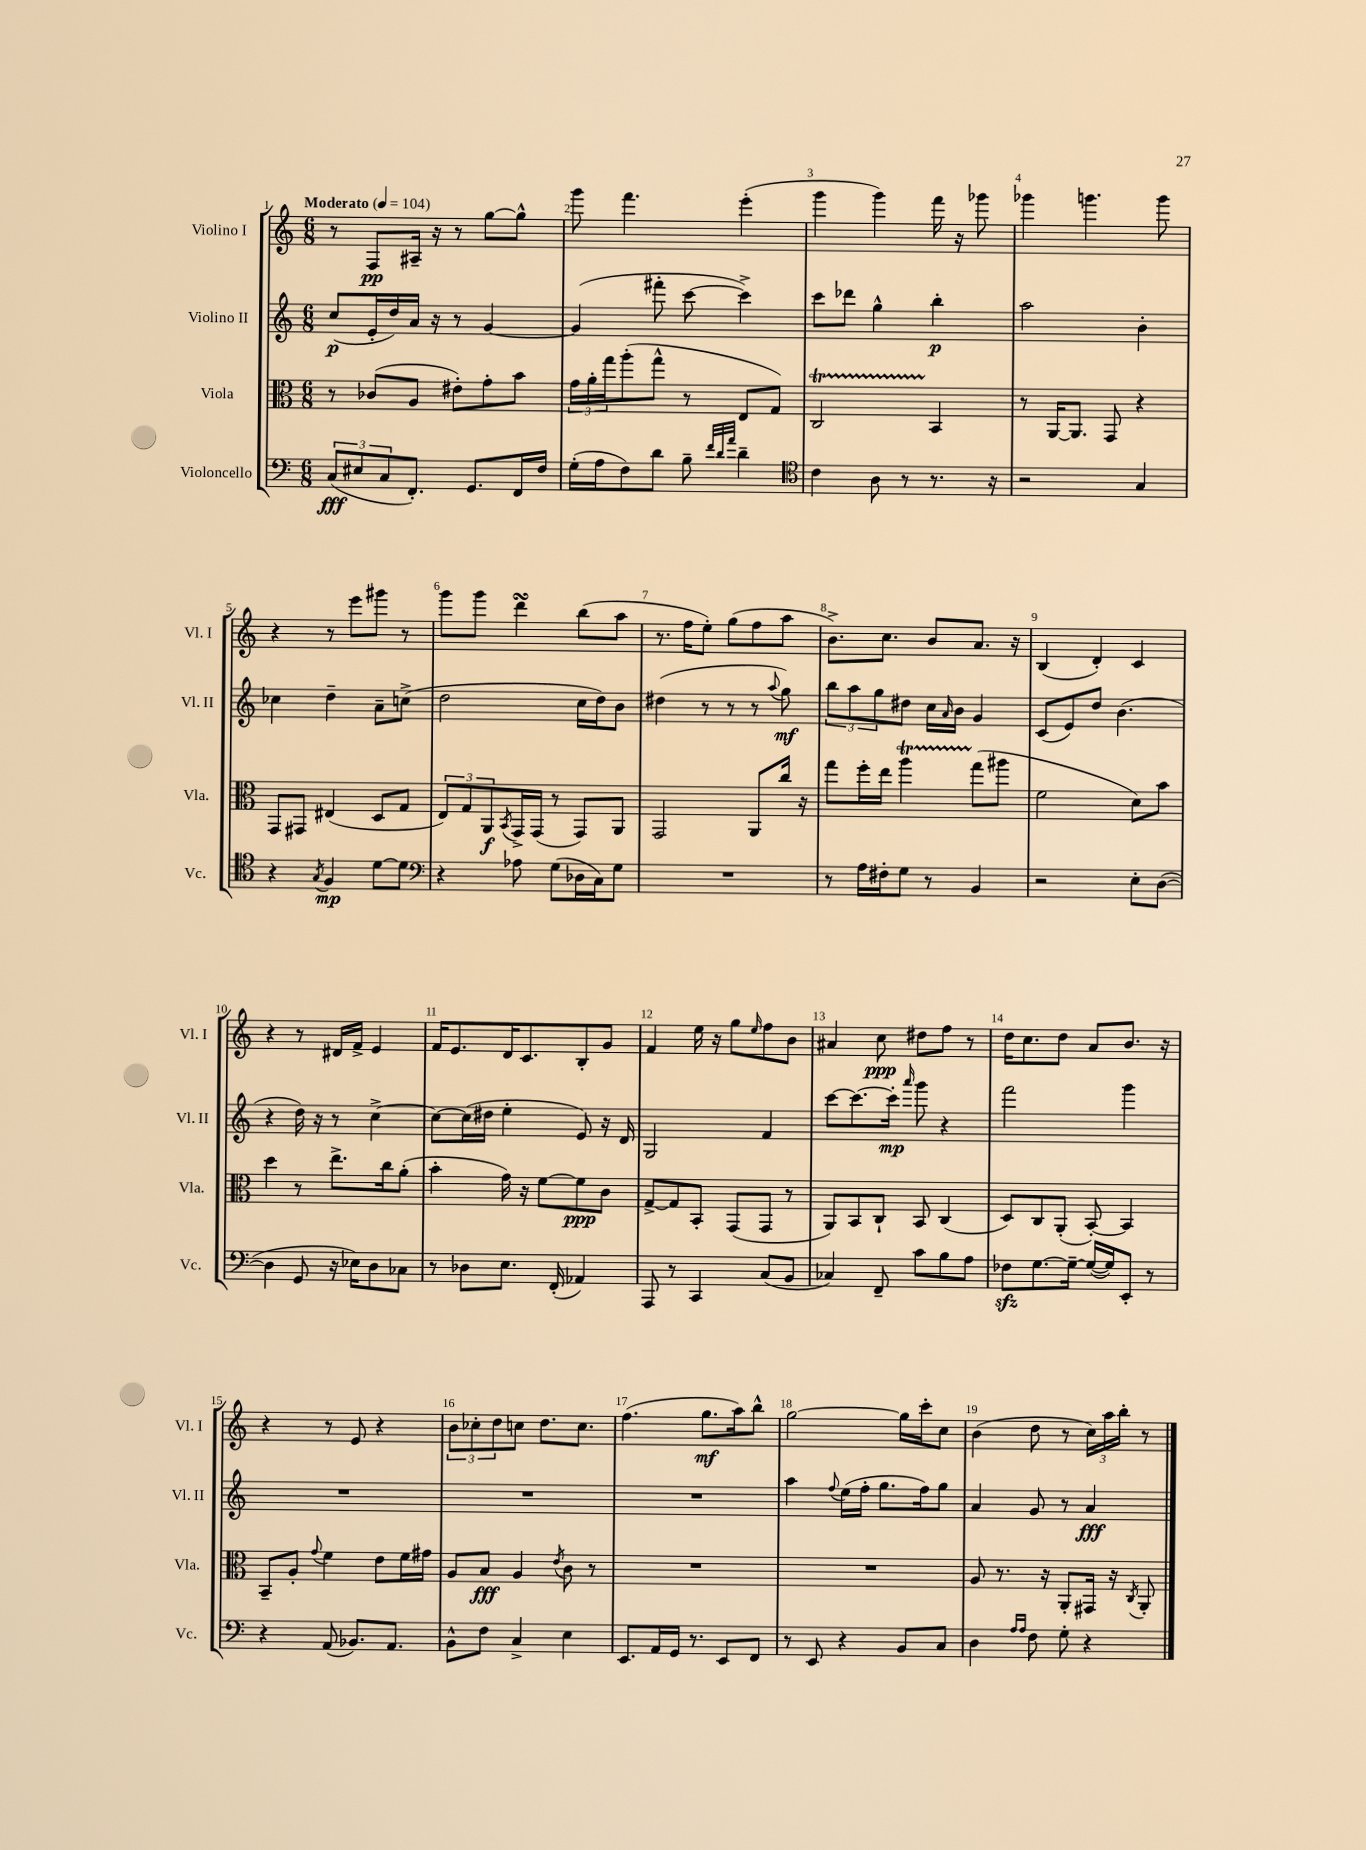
<<
\new StaffGroup <<
\new Staff = "s0" \with { instrumentName = "Violino I" shortInstrumentName = "Vl. I" } {
    \clef treble \key c \major \numericTimeSignature \time 6/8 \tempo "Moderato" 4 = 104
    r8 f8\pp ais16-- r16 r8 g''8~ g''8-^ |
    g'''8 f'''4. e'''4-.( |
    g'''4 g'''4) f'''16 r16 ges'''8 |
    ges'''4 g'''4. g'''8 |
    r4 r8 e'''8 gis'''8 r8 |
    g'''8 g'''8 d'''4\turn b''8( a''8 |
    r8. f''16 e''8-.) g''8( f''8 a''8 |
    b'8.->) c''8. b'8 a'8. r16 |
    b4( d'4-.) c'4 |
    r4 r8 dis'16 f'16-> e'4 |
    f'16 e'8. d'16 c'8. b8-. g'8 |
    f'4 e''16 r16 g''8 \grace { e''16 } f''8 b'8 |
    ais'4 c''8\ppp dis''8 f''8 r8 |
    d''16 c''8. d''8 a'8 b'8. r16 |
    r4 r8 e'8 r4 |
    \tuplet 3/2 { b'8 ces''8-. d''8 } c''8 d''8. c''8. |
    f''4.( g''8.\mf a''16) b''8-^ |
    g''2~ g''16 c'''16-. c''8 |
    b'4( d''8 r8 \tuplet 3/2 { c''16) a''16 b''16-. } r8 \bar "|." |
}
\new Staff = "s1" \with { instrumentName = "Violino II" shortInstrumentName = "Vl. II" } {
    \clef treble \key c \major \numericTimeSignature \time 6/8
    c''8\p( e'16-. d''16) a'16 r16 r8 g'4~ |
    g'4( fis'''8-. c'''8~ c'''4->) |
    c'''8 des'''8 g''4-^ b''4-.\p |
    a''2 b'4-. |
    ces''4 d''4-- a'8-- c''8->( |
    d''2 c''16 d''16) b'8 |
    dis''4( r8 r8 r8 \appoggiatura { a''8 } g''8\mf) |
    \tuplet 3/2 { b''8 a''8 g''8 } dis''8 c''16 \grace { a'16 } b'16 g'4 |
    c'8( e'8) d''8 b'4.( |
    r4 d''16) r16 r8 c''4~-> |
    c''8~ c''16( dis''16 e''4-. e'8) r16 d'16 |
    g2 f'4 |
    c'''8~ c'''8.~ c'''16-.\mp \grace { a'''16 } g'''8 r4 |
    f'''2 g'''4 |
    R2. |
    R2. |
    R2. |
    a''4 \appoggiatura { f''8 } e''16( f''16-. g''8. f''16) g''8 |
    a'4 g'8 r8 a'4\fff \bar "|." |
}
\new Staff = "s2" \with { instrumentName = "Viola" shortInstrumentName = "Vla." } {
    \clef alto \key c \major \numericTimeSignature \time 6/8
    r8 ces'8( a8 eis'8-.) g'8-. b'8 |
    \tuplet 3/2 { g'16 a'16-. g''16 } a''8-.( g''8-^ r8 e8 g8) |
    c2\startTrillSpan b,4\stopTrillSpan |
    r8 a,16~ a,8. g,8 r4 |
    g,8 gis,8 eis4( d8 g8 |
    \tuplet 3/2 { e8) g8 a,8\f } \acciaccatura { b,8 } g,16-> g,16( r8 g,8) a,8 |
    g,2 a,8 c''16 r16 |
    g''8 f''16-. e''16 a''4\startTrillSpan g''8\stopTrillSpan( ais''8 |
    f'2 d'8) b'8 |
    d''4 r8 e''8.-> c''16 a'8-.( |
    b'4-. g'16) r16 f'8~ f'8\ppp c'8 |
    g8~-> g8 b,8-. g,8( g,8 r8 |
    a,8) b,8 c8-! b,8 c4( |
    d8) c8 a,8-.( b,8~-.) b,4 |
    b,8-- a8-. \appoggiatura { g'8 } f'4 e'8 f'16 gis'16 |
    a8 b8\fff a4 \acciaccatura { e'8 } c'8 r8 |
    R2. |
    R2. |
    a8 r8. r16 a,8-. gis,16 r16 \acciaccatura { c8 } a,8-. \bar "|." |
}
\new Staff = "s3" \with { instrumentName = "Violoncello" shortInstrumentName = "Vc." } {
    \clef bass \key c \major \numericTimeSignature \time 6/8
    \tuplet 3/2 { c8\fff( eis8 c8 } f,8.-.) g,8. f,16 f16 |
    g16-.( a16 f8) d'8 b8-- \grace { f'32 d'32 a'32 } d'4-- |
    \clef tenor c'4 a8 r8 r8. r16 |
    r2 g4 |
    r4 \acciaccatura { g8 } f4\mp d'8~ d'8 |
    \clef bass r4 aes8 g8( des16 c16) g8 |
    R2. |
    r8 a16 fis16-. g8 r8 b,4 |
    r2 e8-. d8~( |
    d4 g,8 r16 ees16) d8 ces8 |
    r8 des8 e8. f,16-.( aes,4) |
    a,,8 r8 c,4 c8( b,8 |
    ces4) f,8-- c'8 b8 a8 |
    fes8\sfz g8.~ g16~-- g16~( g16) e,8-. r8 |
    r4 a,8( bes,8.) a,8. |
    b,8-^ f8 c4-> e4 |
    e,8. a,16 g,16 r8. e,8 f,8 |
    r8 e,8 r4 b,8 c8 |
    d4 \grace { a16 a16 } f8 g8-. r4 \bar "|." |
}
>>
>>
\layout { \context { \Score \override BarNumber.break-visibility = ##(#f #t #t) barNumberVisibility = #all-bar-numbers-visible } }
